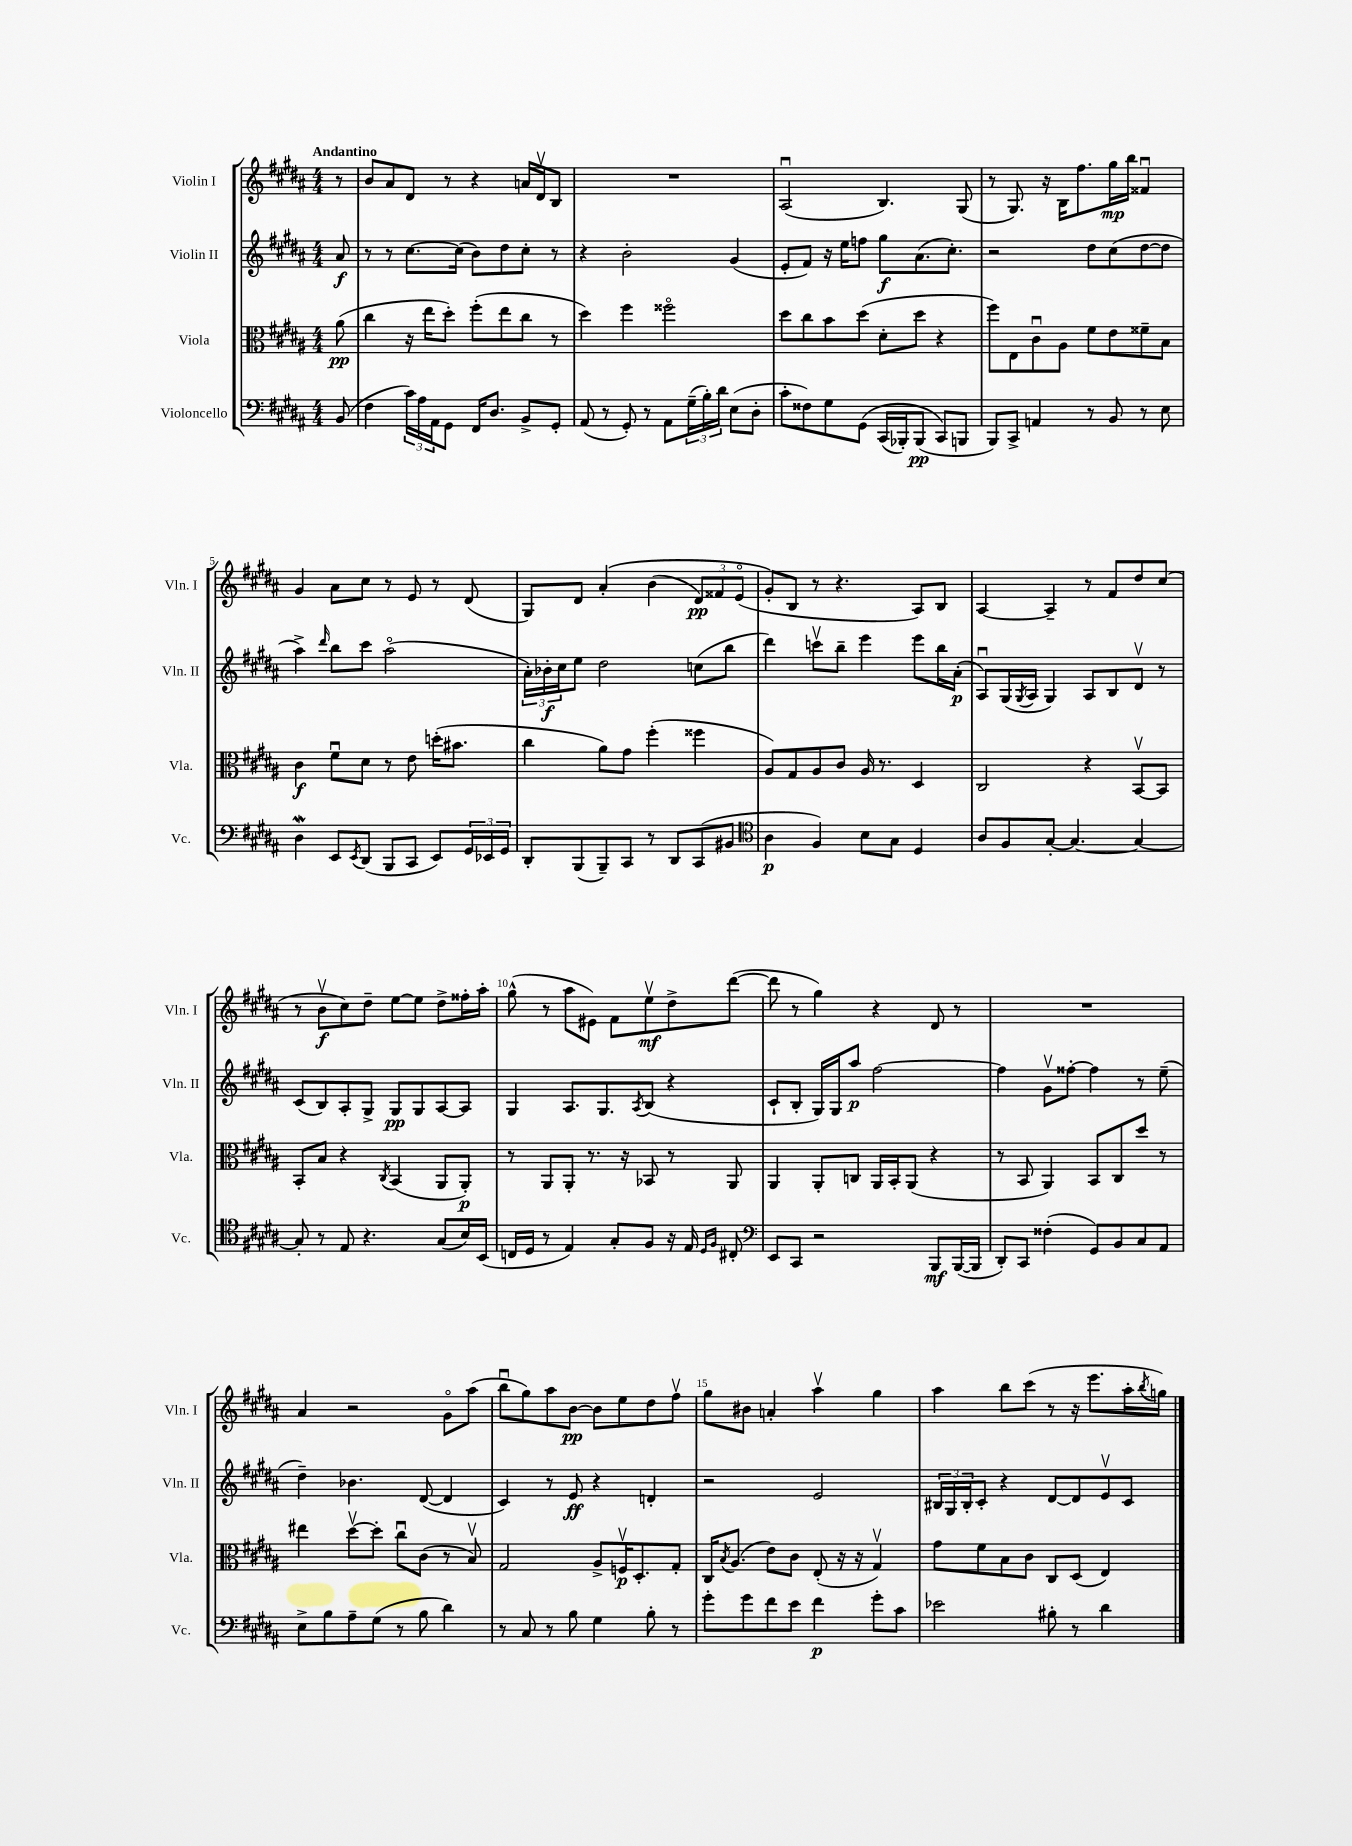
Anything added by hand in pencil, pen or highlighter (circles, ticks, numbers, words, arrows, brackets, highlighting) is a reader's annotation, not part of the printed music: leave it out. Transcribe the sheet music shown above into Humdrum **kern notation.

**kern	**kern	**kern	**kern
*staff4	*staff3	*staff2	*staff1
*clefF4	*clefC3	*clefG2	*clefG2
*k[f#c#g#d#a#]	*k[f#c#g#d#a#]	*k[f#c#g#d#a#]	*k[f#c#g#d#a#]
*M4/4	*M4/4	*M4/4	*M4/4
(8BB/	(8a#\	8a#/	8r
=	=	=	=
4F#\	4cc#\	8r	8b/L
.	.	8r	8a#/
24c#\LL)	16r	[8.cc#\L	8d#/J
24A#\	.	.	.
.	16ee\LK	.	.
24AA#\J	.	.	.
8GG#\J	8dd#'\J)	.	8r
.	.	(16cc#\]Jk	.
16FF#/LK	(8ff#'\L	8b\L)	4r
8.D#/J	.	.	.
.	8ee\	8dd#\	.
8BB^/L	8cc#\J	8cc#'\J	16a/LL
.	.	.	16d#v/J
8GG#'/J	8r	8r	8B/J
=	=	=	=
(8AA#/	4dd#\)	4r	1r
8r	.	.	.
8GG#'/)	4ff#\	2b'\	.
8r	.	.	.
8AA#\L	2ff##o\	.	.
(24G#~\L	.	.	.
24B'\)	.	.	.
24d#\JJ	.	.	.
(8E\L	.	(4g#/	.
8D#'\J	.	.	.
=	=	=	=
8c#'\L	8dd#\L	8e'/L	(2A#u/
8F##\)	8cc#\	8f#/J)	.
8G#\	8b\	16r	.
.	.	16ee\LK	.
&(8GG#\J	(8dd#\J	8ff\J	.
(16CC#/LL	8d#'\L	8gg#\L	4.B/)
16BBB-'/J)	.	.	.
(8BBB-/J	8dd#\J	(8.a#\	.
8CC#/L&)	4r	.	.
.	.	8.cc#'\J)	.
8BBB/J	.	.	(8G#/
=	=	=	=
8BBB/L)	8ff#\L)	2r	8r
8CC#^/J	8E\	.	8.G#/)
4AA/	8c#u\	.	.
.	.	.	16r
.	8A#\J	.	16B\LK
.	.	.	8.ff#\
8r	8f#\L	8dd#\L	.
8BB/	8e\	(8cc#\	16gg#\L
.	.	.	16bb\JJ
8r	8f##~\	[8dd#\	4f##u/
8E\	8B\J	8dd#\]J	.
=	=	=	=
4D#\	4c#\	4aa#^\)	4g#/
.	.	16qqddd#/	.
8EE/L	8f#u\L	8bb\L	8a#\L
8qEE/	.	.	.
(8DD#/J	8d#\J	8ccc#\J	8cc#\J
8BBB/L	8r	(2aa#o\	8r
8CC#/J	8e\	.	8e/
8EE/L)	(16dd'\LK	.	8r
.	8.b#\J	.	.
24GG#/L	.	.	(8d#/
24EE-/	.	.	.
24GG#/JJ	.	.	.
=	=	=	=
8DD#'/L	4cc#\	24a#'\LL)	8G#/L)
.	.	24b-'\	.
.	.	24cc#\J	.
(8BBB/	.	8ee\J	8d#/J
8BBB~/)	8a#\L)	2dd#\	&(4a#'/
8CC#/J	8g#\J	.	.
8r	(4ff#'\	.	(4b\
8DD#/L	.	.	.
(8CC#/	4ff##\	(8cc\L	12d#/L)
.	.	.	12f##/
8BB#/J	.	8bb\J	.
.	.	.	(12eo/J
=	=	=	=
*clefC4	*	*	*
4A#\	8A#/L)	4ddd#\)	8g#'/L&)
.	8G#/	.	8B/J
4F#/)	8A#/	8cccv\L	8r
.	8c#/J	8bb~\J	4.r
8B\L	16A#/	4eee\	.
.	8.r	.	.
8G#\J	.	.	.
4D#/	4D#/	8eee\L	8A#/L)
.	.	16bb\L	8B/J
.	.	(16a#'\JJ	.
=	=	=	=
8A#/L	2C#/	8A#u/L)	[4A#/
8F#/	.	(16G#/L	.
.	.	8qG#/	.
.	.	16A#/JJ	.
[8G#'/J	.	4G#/)	4A#~/]
4.G#/_	.	.	.
.	4r	8A#/L	8r
.	.	8B/	8f#/L
4G#/_	[8BBv/L	8d#v/J	8dd#/
.	8BB/]J	8r	(8cc#/J
=	=	=	=
8G#'/]	8BB'/L	(8c#/L	8r
8r	8B/J	8B/)	8bv\L
8E/	4r	8A#'/	8cc#\)
4.r	.	8G#^/J	8dd#~\J
.	8qC#/	.	.
.	(4BB/	8G#/L	[8ee\L
.	.	8G#/	8ee\]J
(8G#/L	8AA#/L	[8A#/	8dd#^\L
16B/L)	8AA#'/J)	8A#/]J	16ff##'\L
(16BB/JJ	.	.	16aa#'\JJ
=	=	=	=
16C/LL	8r	4G#/	(8gg#^^\
16D#/JJ	.	.	.
8r	8AA#/L	.	8r
4E/)	8AA#'/J	8.A#/L	8aa#\L
.	8.r	.	8e#\J)
.	.	8.G#/	.
8G#'/L	.	.	8f#\L
.	16r	.	.
.	.	8qA#/	.
8F#/J	8BB-/	(8B/J	8eev\
16r	8r	4r	8dd#^\
16E/	.	.	.
16qqD#/LL	.	.	.
16qqF#/JJ	.	.	.
8C#'/	8AA#/	.	([8ddd#\J
=	=	=	=
*clefF4	*	*	*
8EE/L	4AA#/	8c#`/L	8ddd#\]
8CC#/J	.	8B'/J	8r
2r	8AA#'/L	16G#/LL)	4gg#\)
.	.	16G#/J	.
.	8C/J	8aa#/J	.
.	16AA#/LL	[2ff#\	4r
.	16BB'/J	.	.
.	(8AA#/J	.	.
8BBB/L	4r	.	8d#/
([16BBB/L	.	.	8r
16BBB/]JJ	.	.	.
=	=	=	=
8DD#'/L)	8r	4ff#\]	1r
8CC#/J	8BB/	.	.
(4F##'\	4AA#/)	8g#v\L	.
.	.	[8ff##'\J	.
8GG#/L)	8BB/L	4ff##\]	.
8BB/	8C#/	.	.
8C#/	8dd#/J	8r	.
8AA#/J	8r	(8ee~\	.
=	=	=	=
8E^\L	4ee#\	4dd#~\)	4a#/
8B\	.	.	.
8A#~\	[8dd#v\L	4.b-\	2r
(8G#\J	8dd#'\]J	.	.
8r	8cc#u\L	.	.
8B\	(8c#\J	([8d#/	.
4d#\)	8r	4d#/]	8g#o\L
.	8Bv/)	.	(8aa#\J
=	=	=	=
8r	2G#/	4c#/)	8bbu\L
8C#/	.	.	8gg#\)
8r	.	8r	8aa#\
8B\	.	8e/	[8b\J
4G#\	8A#^/L	4r	8b\]L
.	16Fv/K	.	8ee\
.	8.D#'/	.	.
8B'\	.	4d'/	8dd#\
8r	8G#'/J	.	8ff#v\J
=	=	=	=
8g#'\L	16C#/LK	2r	8gg#\L
.	8qB/	.	.
.	(8.A#/J	.	.
8g#\	.	.	8b#\J
8f#\	8e\L)	.	4a'/
8e\J	8c#\J	.	.
4f#\	(8E'/	2e/	4aa#v\
.	16r	.	.
.	16r	.	.
8g#'\L	4G#v/)	.	4gg#\
8c#\J	.	.	.
=	=	=	=
2e-\	8g#\L	24B#/LL	4aa#\
.	.	24G#/	.
.	.	24B#'/J	.
.	8f#\	8c#'/J	.
.	8B\	4r	8bb\L
.	8c#\J	.	(8ccc#\J
8B#'\	8C#/L	[8d#/L	8r
8r	(8D#/J	8d#/]	16r
.	.	.	8.eee\L
4d#\	4E/)	8ev/	.
.	.	8c#/J	16aa#'\L
.	.	.	8qbb/
.	.	.	16gg\JJ)
==	==	==	==
*-	*-	*-	*-
